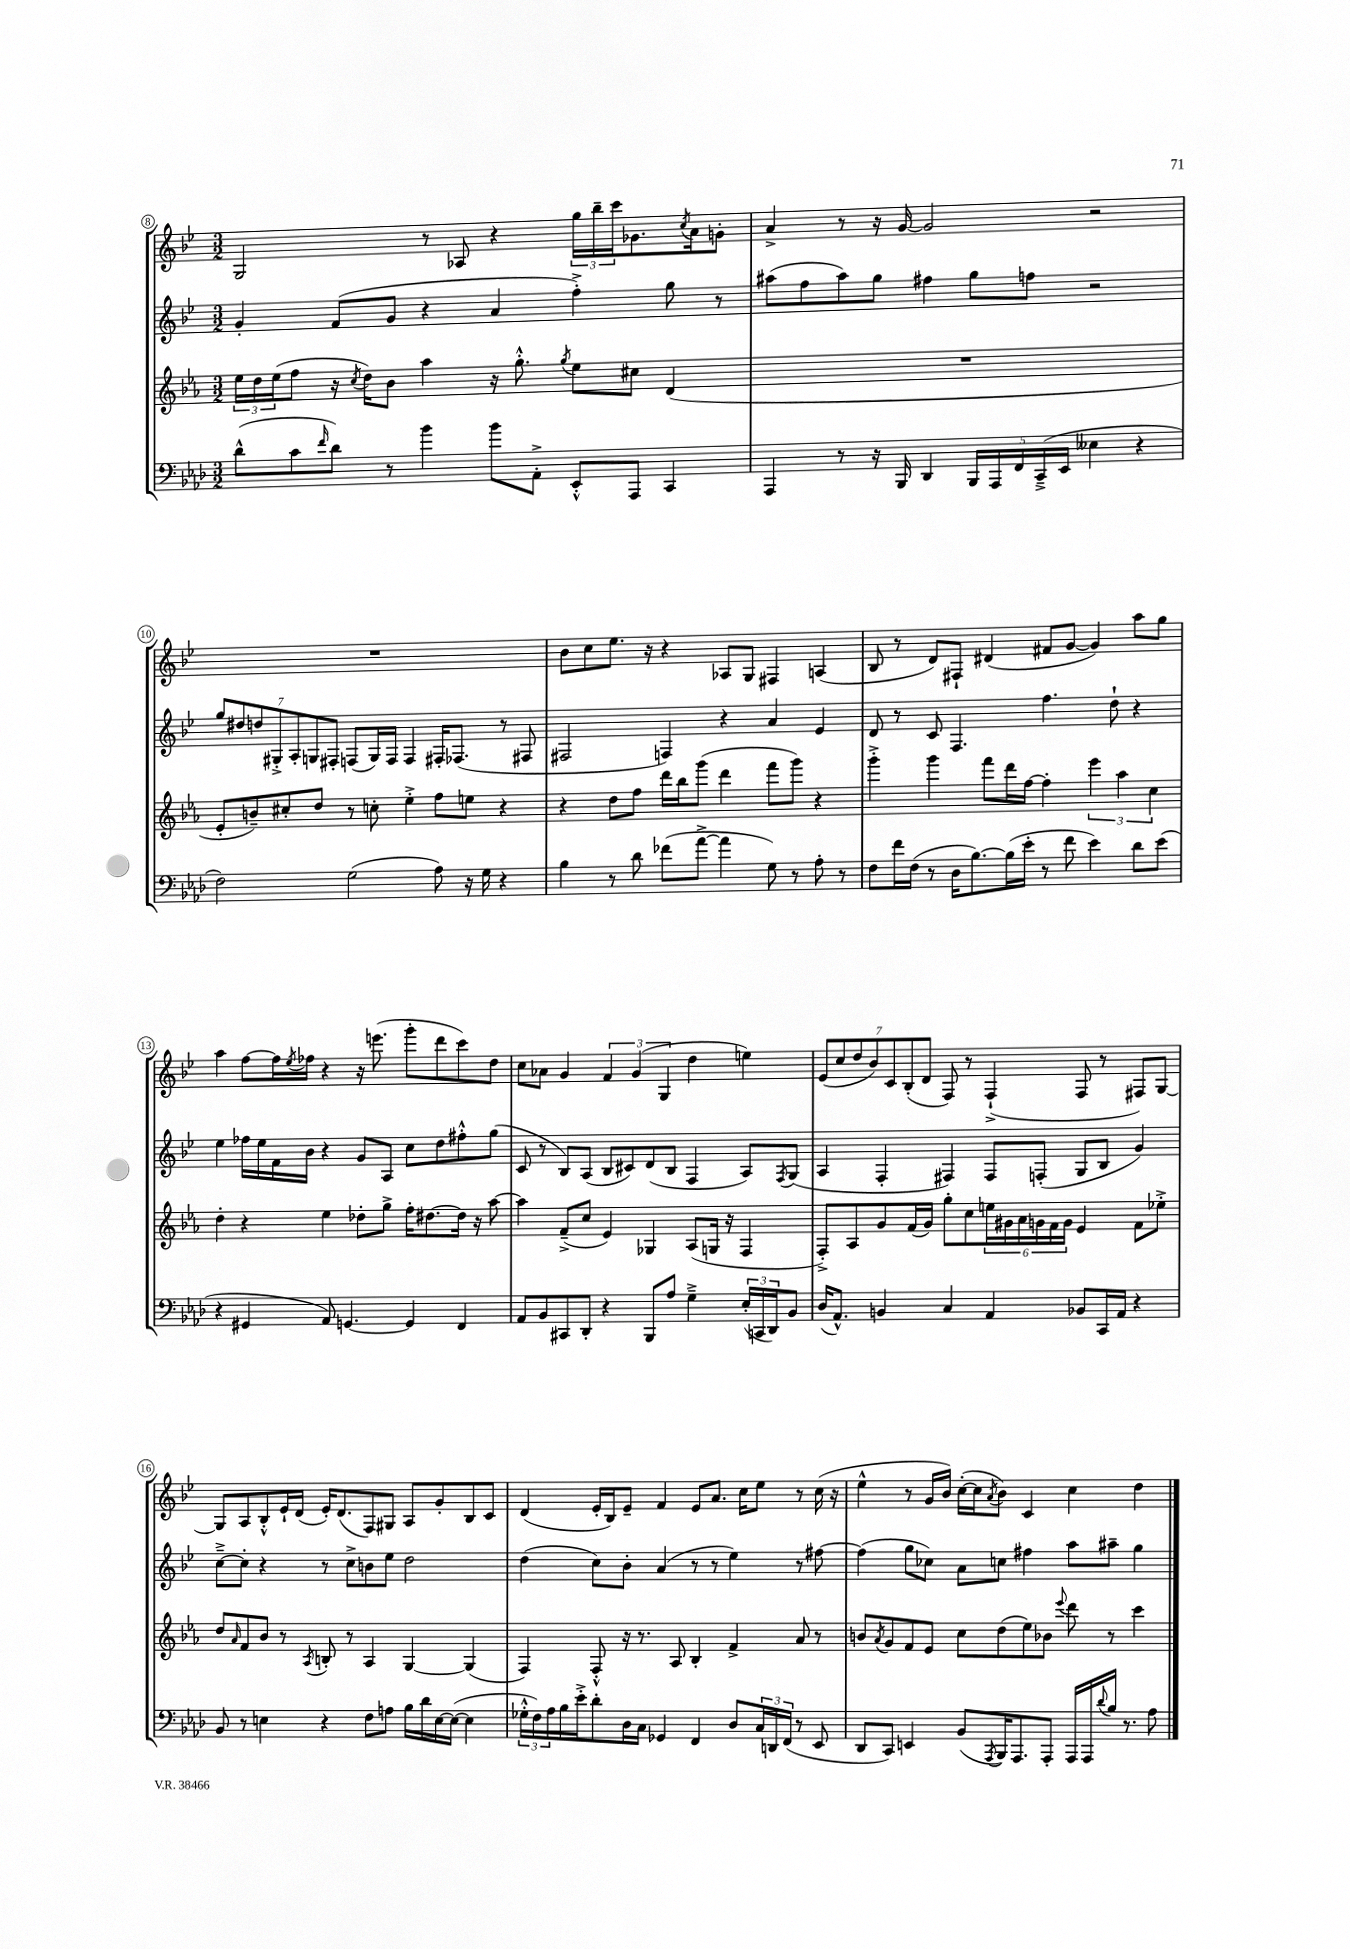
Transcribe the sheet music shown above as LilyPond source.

<<
\new StaffGroup <<
\new Staff = "s0" {
    \clef treble \key bes \major \numericTimeSignature \time 3/2
    g2 r8 aes8 r4 \tuplet 3/2 { g''16 bes''16-- c'''16 } ges'8. \acciaccatura { c''8 } a'16 g'8-. |
    a'4-> r8 r16 g'16~ g'2 r2 |
    R1. |
    bes'8 c''8 ees''8. r16 r4 aes8 g8 fis4 a4( |
    bes8 r8 d'8) fis8-! dis'4( fis'8 g'8~ g'4) a''8 g''8 |
    a''4 f''8~ f''16 \acciaccatura { ees''8 } fes''16 r4 r16 e'''8.( g'''8-. d'''8 c'''8) d''8 |
    c''8 aes'8 g'4 \tuplet 3/2 { f'4 g'4( g4 } d''4 e''4) |
    \tuplet 7/4 { ees'8( c''8 d''8 bes'8) c'8 bes8-.( d'8 } f8) r8 f4-!->( f8 r8 fis8) g8~ |
    g8 a8 bes8-.-^ ees'16-! d'16( ees'16-.) d'8.( f8) gis8 a8 g'8-. bes8 c'8 |
    d'4( ees'16-. bes16) ees'8-- f'4 ees'8 a'8. c''16 ees''8 r8 c''16( r16 |
    ees''4-^ r8 g'16 bes'16) c''16~-.( c''16 \acciaccatura { a'8 } bes'8) c'4 c''4 d''4 \bar "|." |
}
\new Staff = "s1" {
    \clef treble \key bes \major \numericTimeSignature \time 3/2
    g'4-. f'8( g'8 r4 a'4 f''4-.->) g''8 r8 |
    ais''8( f''8 ais''8) g''8 fis''4 g''8 f''8 r2 |
    \tuplet 7/4 { g''8 dis''8 d''8 gis8-.-> a8-. g8 fis8-. } f8( g16) f16 f4 fis16-. fes8.( r8 fis8 |
    fis2 f4) r4 a'4 ees'4 |
    d'8 r8 c'8 f4. f''4. d''8-! r4 |
    ees''4 fes''16 ees''16 f'16 bes'16 r4 g'8 a8 c''8 d''8 fis''8-.-^ g''8( |
    c'8 r8 bes8) a8( bes8 cis'8) d'8( bes8 f4 a8) \acciaccatura { f8 } g8( |
    a4 f4-. fis4) fis8 f8-.( g8 bes8 g'4) |
    c''8~---> c''8-. r4 r8 c''8-> b'8 ees''8 d''2 |
    d''4( c''8) bes'8-. a'4( r8 r8 ees''4) r8 fis''8~ |
    fis''4( g''8 ces''8) a'8 c''8 fis''4 a''8 ais''8-- g''4 \bar "|." |
}
\new Staff = "s2" {
    \clef treble \key ees \major \numericTimeSignature \time 3/2
    \tuplet 3/2 { ees''16 d''16 ees''16( } f''8 r16 \acciaccatura { c''8 } d''16) bes'8 aes''4 r16 g''8.-.-^ \acciaccatura { g''8 } ees''8 cis''8 d'4( |
    R1. |
    ees'8-. b'8--) cis''8-. d''8 r8 c''8-. ees''4-.-> f''8 e''8 r4 |
    r4 d''8 f''8 d'''16 bes''16 g'''8( d'''4 f'''8 g'''8) r4 |
    g'''4-.-> g'''4 f'''8 d'''16 f''16~ f''4-. \tuplet 3/2 { ees'''4 aes''4 c''4 } |
    d''4-. r4 ees''4 des''8-. g''8-> f''16-. dis''8.~ dis''16 r16 aes''8~ |
    aes''4 f'8--->( c''8 ees'4) ges4 aes8( g16 r16 f4 |
    f8-.->) aes8 g'8 f'16( g'16) g''8-. c''8 \tuplet 6/4 { e''16 gis'16 aes'16 g'16 f'16 g'16 } ees'4 f'8 ees''8-.-> |
    d''8 \grace { aes'16 } f'8 bes'8 r8 \acciaccatura { aes8 } b8-. r8 aes4 g4~ g4( |
    f4) f8-.-^ r16 r8. aes8 bes4-. f'4-> aes'8 r8 |
    b'8 \acciaccatura { aes'8 } g'8 f'8 ees'8 c''8 d''8( ees''8) bes'8 \appoggiatura { ees'''8 } d'''8 r8 c'''4 \bar "|." |
}
\new Staff = "s3" {
    \clef bass \key aes \major \numericTimeSignature \time 3/2
    des'8-^( c'8 \grace { f'16 } des'8) r8 bes'4 bes'8 aes,8-.-> ees,8-.-^ aes,,8 c,4 |
    aes,,4 r8 r16 bes,,16 des,4 \tuplet 5/4 { bes,,16 aes,,16 f,16 c,16--->( ees,16 } eeses4 r4 |
    f2) g2( aes8) r16 g16 r4 |
    bes4 r8 des'8 fes'8( aes'8~-> aes'4 g8) r8 aes8-. r8 |
    f8 f'16 f16( r8 des16 bes8.~) bes16( ees'16-. r8 f'8 ees'4) des'8 ees'8( |
    r4 gis,4 aes,8) g,4.~ g,4 f,4 |
    aes,8 bes,8 cis,8 des,8-. r4 bes,,8 aes8 g4---> \tuplet 3/2 { ees16-.( c,16 des,16) } bes,8 |
    des16( aes,8.-^) b,4 c4 aes,4 bes,8 c,16 aes,16 r4 |
    bes,8 r8 e4 r4 f8 a8 bes16 des'16 e16~ e16~( e4 |
    \tuplet 3/2 { ges16-.-^ f16) aes16 } bes16 ees'16-.-> des'8-. des16 c16 ges,4 f,4 des8 \tuplet 3/2 { c16 d,16 f,16( } r8 ees,8 |
    des,8 c,8) e,4 bes,8( \acciaccatura { aes,,8 } bes,,16) aes,,8. aes,,8-. aes,,16 aes,,16 \appoggiatura { des'8 } bes16 r8. aes8 \bar "|." |
}
>>
>>
\layout { \context { \Score currentBarNumber = #8 \override BarNumber.stencil = #(make-stencil-circler 0.1 0.3 ly:text-interface::print) } }
